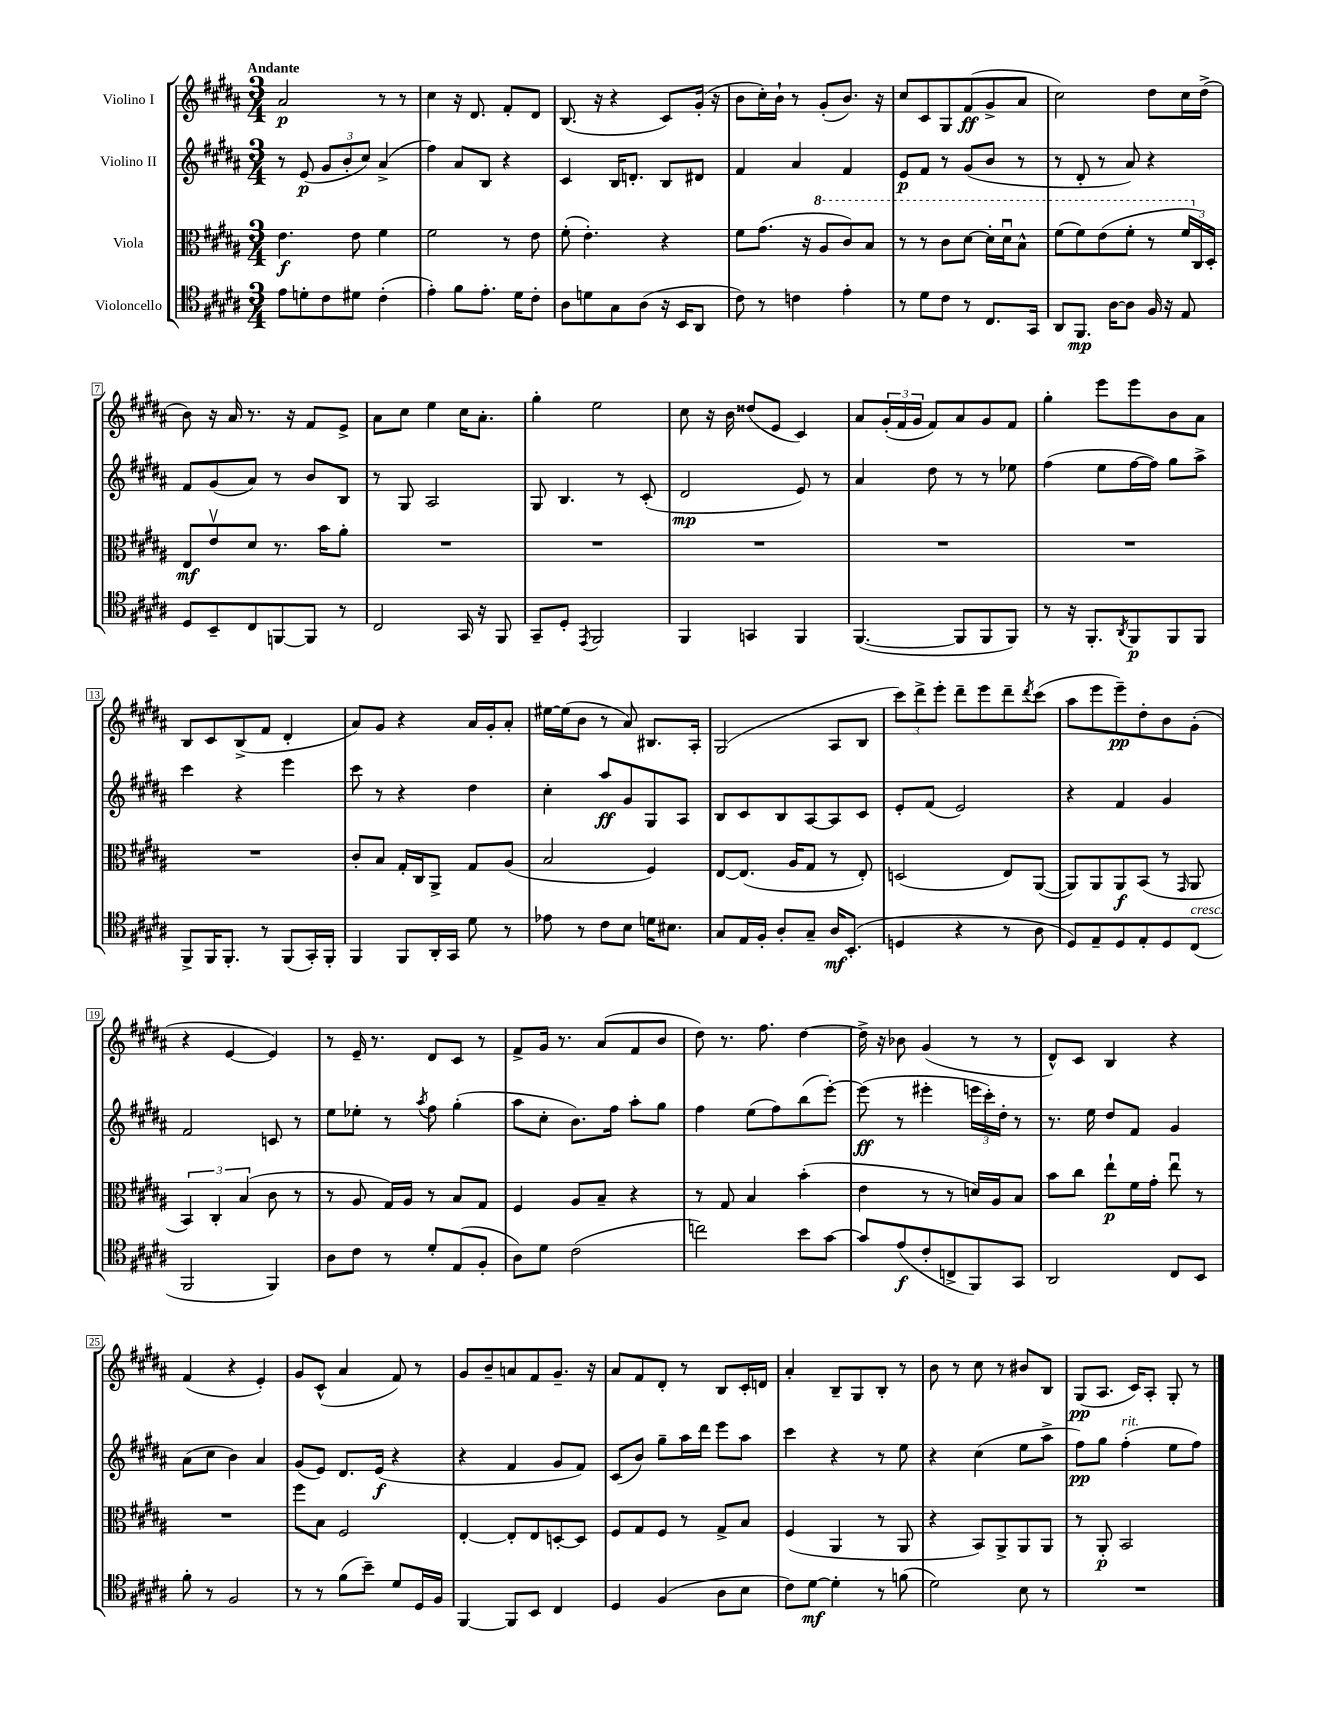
<<
\new StaffGroup <<
\new Staff = "s0" \with { instrumentName = "Violino I" } {
    \clef treble \key b \major \numericTimeSignature \time 3/4 \tempo "Andante"
    ais'2\p r8 r8 |
    cis''4 r16 dis'8. fis'8-. dis'8 |
    b8.( r16 r4 cis'8) gis'16-.( r16 |
    b'8 cis''16-.) b'16-! r8 gis'8-.( b'8.) r16 |
    cis''8 cis'8 gis8 fis'8\ff( gis'8-> ais'8 |
    cis''2) dis''8 cis''16 dis''16->( |
    b'8) r16 ais'16 r8. r16 fis'8 e'8-> |
    ais'8 cis''8 e''4 cis''16 ais'8.-. |
    gis''4-. e''2 |
    cis''8 r16 b'16 disis''8( e'8 cis'4) |
    ais'8 \tuplet 3/2 { gis'16-.( fis'16 gis'16 } fis'8) ais'8 gis'8 fis'8 |
    gis''4-. e'''8 e'''8 b'8 ais'8 |
    b8 cis'8 b8->( fis'8 dis'4-. |
    ais'8) gis'8 r4 ais'16 gis'16-. ais'8-. |
    eis''16~ eis''16( b'8 r8 ais'8) bis8. ais16-. |
    gis2( ais8 b8 |
    \tuplet 3/2 { cis'''8) dis'''8-> e'''8-. } dis'''8-- e'''8 dis'''8-- \acciaccatura { dis'''8 } cis'''8( |
    ais''8 e'''8 e'''8--\pp) dis''8-. b'8 gis'8-.( |
    r4 e'4~ e'4) |
    r8 e'16-- r8. dis'8 cis'8 r8 |
    fis'8-> gis'16 r8. ais'8( fis'8 b'8 |
    dis''8) r8. fis''8. dis''4~ |
    dis''16-> r16 bes'8 gis'4( r8 r8 |
    dis'8-^) cis'8 b4 r4 |
    fis'4( r4 e'4-.) |
    gis'8 cis'8-^( ais'4 fis'8) r8 |
    gis'8 b'8-- a'8 fis'8 gis'8.-- r16 |
    ais'8 fis'8 dis'8-. r8 b8 cis'16-. d'16 |
    ais'4-. b8-- gis8 b8-. r8 |
    b'8 r8 cis''8 r8 bis'8 b8 |
    gis8\pp( ais8. cis'16) ais8-. gis8-. r8 \bar "|." |
}
\new Staff = "s1" \with { instrumentName = "Violino II" } {
    \clef treble \key b \major \numericTimeSignature \time 3/4
    r8 e'8\p( \tuplet 3/2 { gis'8 b'8-. cis''8) } ais'4->( |
    fis''4) ais'8 b8 r4 |
    cis'4 b16 d'8.-. b8 dis'8 |
    fis'4 ais'4 fis'4 |
    e'8\p fis'8 r8 gis'8( b'8 r8 |
    r8 dis'8-. r8 ais'8) r4 |
    fis'8 gis'8( ais'8) r8 b'8 b8 |
    r8 gis8 ais2 |
    gis8 b4. r8 cis'8-.( |
    dis'2\mp e'8) r8 |
    ais'4 dis''8 r8 r8 ees''8 |
    fis''4( e''8 fis''16~ fis''16) gis''8 ais''8-> |
    cis'''4 r4 e'''4 |
    cis'''8 r8 r4 dis''4 |
    cis''4-. ais''8\ff gis'8 gis8 ais8 |
    b8 cis'8 b8 ais8~ ais8 cis'8 |
    e'8-. fis'8( e'2) |
    r4 fis'4 gis'4 |
    fis'2 c'8 r8 |
    e''8 ees''8-. r8 \acciaccatura { ais''8 } fis''8 gis''4-.( |
    ais''8 cis''8-. b'8.) fis''16 ais''8-. gis''8 |
    fis''4 e''8( fis''8) b''8( e'''8~-.) |
    e'''8\ff( r8 eis'''4-. \tuplet 3/2 { e'''16 cis'''16-.) dis''16-. } r8 |
    r8. e''16 dis''8 fis'8 gis'4 |
    ais'8( cis''8 b'4) ais'4 |
    gis'8( e'8) dis'8. e'16\f( r4 |
    r4 fis'4 gis'8 fis'8) |
    cis'8( b'8) gis''8-- ais''16 dis'''16 e'''8 ais''8 |
    cis'''4 r4 r8 e''8 |
    r4 cis''4( e''8 ais''8-> |
    fis''8\pp) gis''8 fis''4-.^\markup { \italic "rit." }( e''8 fis''8) \bar "|." |
}
\new Staff = "s2" \with { instrumentName = "Viola" } {
    \clef alto \key b \major \numericTimeSignature \time 3/4
    e'4.\f e'8 fis'4 |
    fis'2 r8 e'8 |
    fis'8-.( e'4.-.) r4 |
    fis'8 gis'8.( r16 \ottava #1 ais'8 cis''8) b'8 |
    r8 r8 cis''8 dis''8~ dis''16-. dis''16\downbow b'8-^ |
    fis''8( fis''8) e''8( fis''8-. r8 \tuplet 3/2 { fis''16 \ottava #0 cis16) dis16-. } |
    e8\mf e'8\upbow dis'8 r8. b'16 ais'8-. |
    R2. |
    R2. |
    R2. |
    R2. |
    R2. |
    R2. |
    cis'8-. b8 gis16-. cis16 ais,8-> gis8 ais8( |
    b2 fis4) |
    e8~ e8.( ais16 gis8 r8 e8-.) |
    d2( e8) ais,8~( |
    ais,8) ais,8 ais,8\f b,8( r8 \grace { gis,16 } ais,8 |
    \tuplet 3/2 { b,4) cis4-. b4( } cis'8 r8 |
    r8 ais8 gis16) ais16 r8 b8 gis8 |
    fis4 ais8 b8-- r4 |
    r8 gis8 b4 b'4-.( |
    e'4 r8 r8 d'16) ais16 b8 |
    b'8 cis''8 e''8-!\p fis'16 gis'16-. e''8\downbow r8 |
    R2. |
    fis''8 b8 fis2 |
    e4~-. e8-. e8 d8~-. d8 |
    fis8 gis8 fis8 r8 gis8-> b8 |
    fis4( ais,4 r8 ais,8 |
    r4 b,8) ais,8-> ais,8 ais,8 |
    r8 ais,8-.\p b,2 \bar "|." |
}
\new Staff = "s3" \with { instrumentName = "Violoncello" } {
    \clef tenor \key b \major \numericTimeSignature \time 3/4
    e'8 d'8-. cis'8 dis'8 cis'4-.( |
    e'4-.) fis'8 e'8.-. dis'16 cis'8-. |
    ais8 d'8 gis8 ais8( r16 b,16 ais,8 |
    cis'8) r8 c'4 e'4-. |
    r8 dis'8 cis'8 r8 cis8. gis,16 |
    ais,8 fis,8.\mp ais16~ ais8 fis16 r16 e8 |
    dis8 b,8-- cis8 f,8~ f,8 r8 |
    cis2 gis,16 r16 fis,8 |
    gis,8-- dis8-. \acciaccatura { e,8 } fis,2 |
    fis,4 g,4 fis,4 |
    fis,4.~( fis,8 fis,8 fis,8) |
    r8 r16 fis,8.-. \acciaccatura { ais,8 } fis,8\p fis,8 fis,8 |
    fis,8-> fis,16 fis,8.-. r8 fis,8( gis,16-.) fis,16-. |
    fis,4 fis,8 ais,16-. gis,16 dis'8 r8 |
    ees'8 r8 cis'8 b8 d'16 bis8. |
    gis8 e16 fis16-. ais8-. gis8-- ais16\mf b,8.-.( |
    d4 r4 r8 ais8 |
    dis8) e8-- dis8 e8-. dis8 cis8^\markup { \italic "cresc." }( |
    fis,2 fis,4) |
    ais8 cis'8 r8 dis'8-. e8( fis8-. |
    ais8) dis'8 cis'2( |
    c''2) b'8 gis'8~ |
    gis'8 e'8\f( cis'8-. c8-> fis,8) gis,8 |
    ais,2 cis8 b,8 |
    fis'8-. r8 fis2 |
    r8 r8 fis'8( b'8--) dis'8 dis16 fis16 |
    fis,4~ fis,8 b,8 cis4 |
    dis4 fis4( ais8 b8 |
    cis'8) dis'8~\mf dis'4-. r8 f'8( |
    dis'2) b8 r8 |
    R2. \bar "|." |
}
>>
>>
\layout { \context { \Score \override BarNumber.stencil = #(make-stencil-boxer 0.1 0.3 ly:text-interface::print) } }
